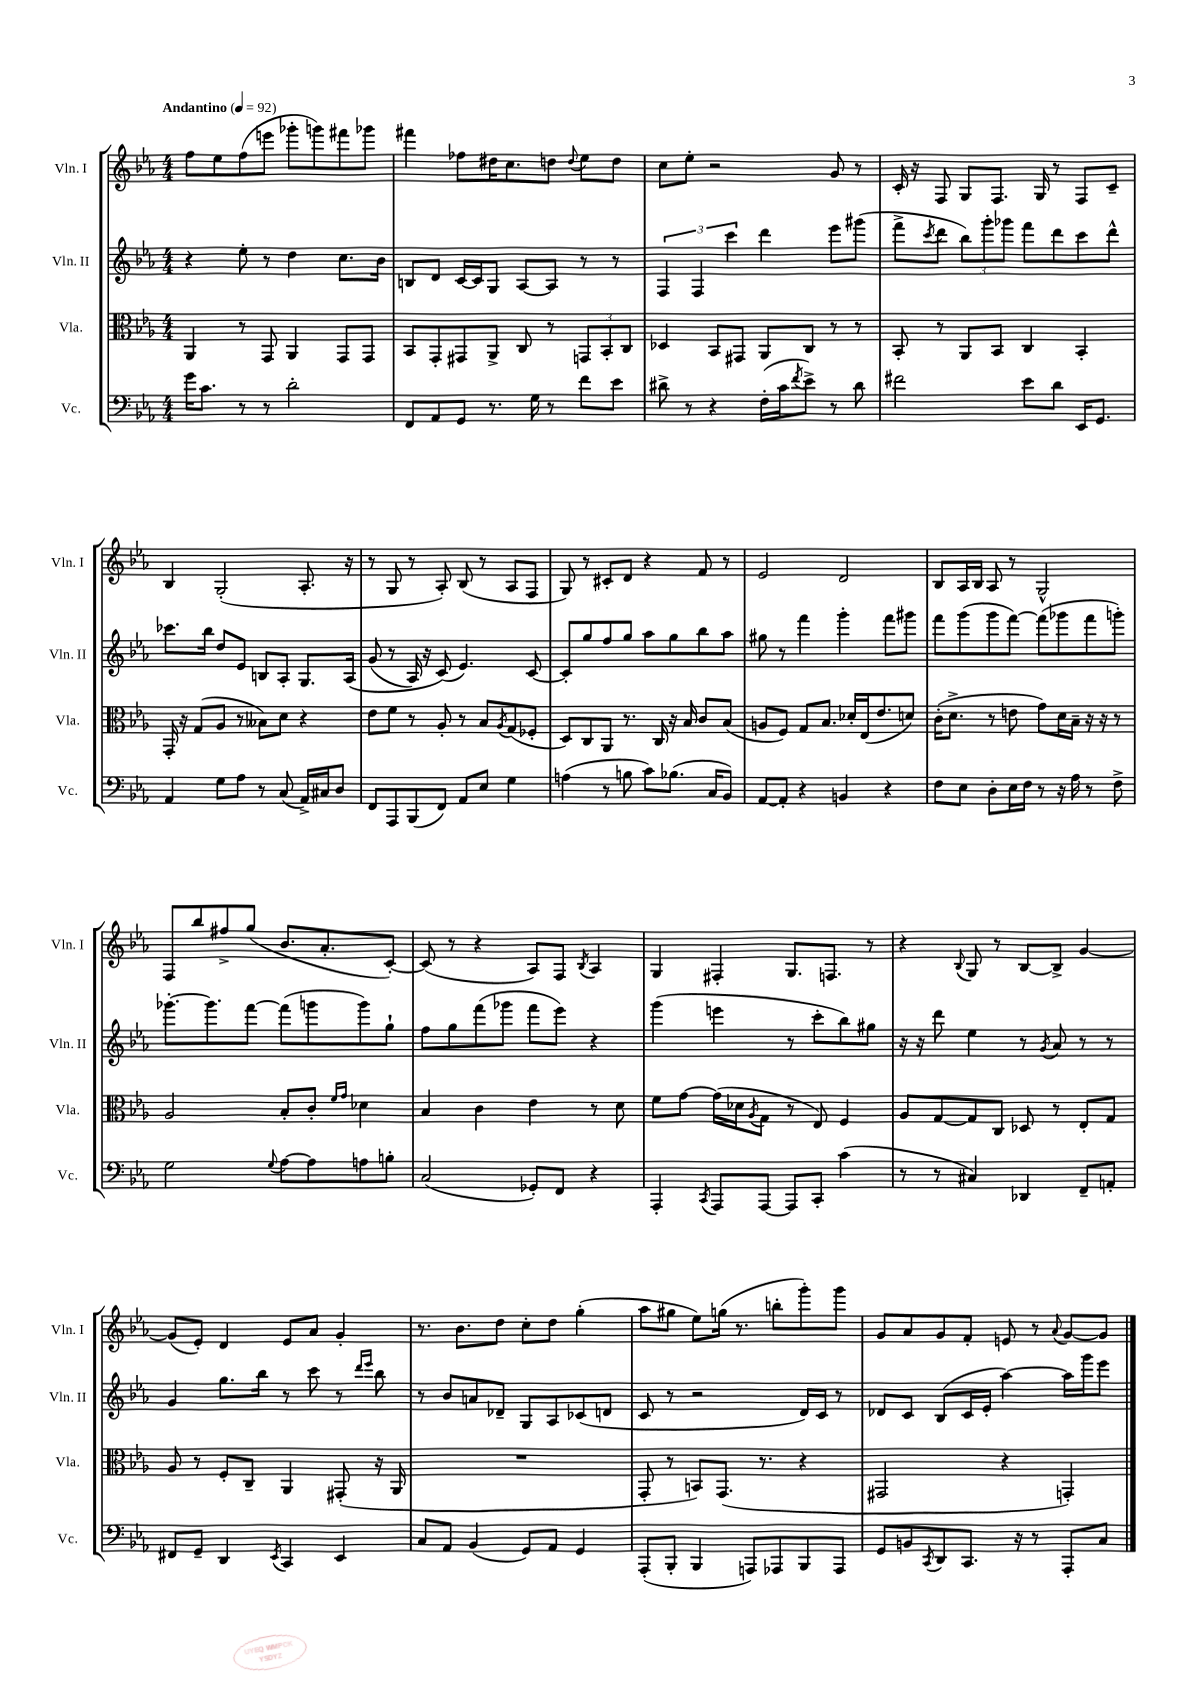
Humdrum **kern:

**kern	**kern	**kern	**kern
*staff4	*staff3	*staff2	*staff1
*clefF4	*clefC3	*clefG2	*clefG2
*k[b-e-a-]	*k[b-e-a-]	*k[b-e-a-]	*k[b-e-a-]
*M4/4	*M4/4	*M4/4	*M4/4
*MM92	*MM92	*MM92	*MM92
16g	4AA-	4r	8ff
8.c	.	.	.
.	.	.	8ee-
8r	8r	8ee-'	(8ff
8r	8GG	8r	8eee
2d'	4AA-	4dd	8ggg-'
.	.	.	8ggg)
.	8GG	8.cc	8fff#
.	8GG	.	8ggg-
.	.	16b-	.
=	=	=	=
8FF	8BB-	8B	4fff#
8AA-	8GG'	8d	.
8GG	8GG#	[16c	8ff-
.	.	16c]	.
8.r	8AA-^	8G	16dd#
.	.	.	8.cc
.	8C	[8A-	.
16G	.	.	.
8r	8r	8A-]	8dd
.	.	.	8qqdd
8f	12GG	8r	8ee-
.	12BB-'	.	.
8e-	.	8r	8dd
.	12C	.	.
=	=	=	=
8d#^	4D-	6F	8cc
8r	.	.	8ee-'
.	.	6F	.
4r	8BB-	.	2r
.	.	6ccc	.
.	8GG#	.	.
(16F'	8AA-	4ddd	.
16c	.	.	.
8qf	.	.	.
8e-^)	8C	.	.
8r	8r	8eee-	8g
8d#	8r	(8ggg#	8r
=	=	=	=
2f#	8BB-'	8fff^	16c'
.	.	.	16r
.	.	8qccc	.
.	8r	8ddd	8F
.	8AA-	12bb-)	8G
.	.	12ggg'	.
.	8BB-	.	8.F
.	.	12ggg-	.
8e-	4C	8fff	.
.	.	.	16G
8d	.	8ddd	8r
16EE-	4BB-'	8ccc	8F
8.GG	.	.	.
.	.	8ddd^^	8c~
=	=	=	=
4AA-	16GG'	8.ccc-	4B-
.	16r	.	.
.	(8G	.	.
.	.	16bb-	.
8G	8A-	8dd	(2G'
8A-	8r	8e-	.
8r	8B--)	8B	.
(8C	8d	8A-'	.
16AA-^)	4r	8.G	8.A-'
16C#	.	.	.
8D	.	.	.
.	.	&(16A-	16r
=	=	=	=
8FF	8e-	(8g	8r
8AAA-	8f	8r	8G
(8BBB-	8r	16A-)	8r
.	.	16r	.
8FF)	8A-'	(8c&)	8A-')
8AA-	8r	4.e-)	(8B-
8E-	8B-	.	8r
.	8qA-	.	.
4G	(8G	.	8A-
.	8F-'	[8c	8F
=	=	=	=
(4A	8D)	8c']	8G)
.	8C	8gg	8r
8r	8AA-	8ff	8c#'
8B	8.r	8gg	8d
8c)	.	8aa-	4r
.	16C	.	.
(8.B-	16r	8gg	.
.	16B-	.	.
.	8c	8bb-	8f
16C	.	.	.
8BB-)	(8B-	8aa-	8r
=	=	=	=
[8AA-	8A	8gg#	2e-
8AA-']	8F)	8r	.
4r	8G	4fff	.
.	8.B-	.	.
4BB	.	4ggg'	2d
.	16d-'	.	.
.	(16E-	.	.
.	8.e-	.	.
4r	.	8fff	.
.	8d)	8ggg#	.
=	=	=	=
8F	(16c'	8fff	8B-
.	8.d^	.	.
8E-	.	(8ggg	16A-
.	.	.	16B-
8D'	8r	8ggg	8A-
16E-	8e	[8fff)	8r
16F	.	.	.
8r	8g)	(8fff]	2G^^
16r	16d	8ggg-	.
16A-	16B-~	.	.
8r	16r	8fff	.
.	16r	.	.
8F^	8r	8ggg')	.
=	=	=	=
2G	2A-	[8.ggg-'	8F
.	.	.	8bb-
.	.	8.ggg-]	.
.	.	.	8ff#^
.	.	[8fff	(8gg
8qqG	.	.	.
[8A-	8B-'	(8fff]	8.b-
8A-]	8c'	8ggg	.
.	.	.	8.a-'
.	16qqf	.	.
.	16qqg	.	.
8A	4d-	8ggg)	.
8B'	.	8gg`	[8c')
=	=	=	=
(2C	4B-	8ff	(8c]
.	.	8gg	8r
.	4c	(8fff	4r
.	.	8ggg-	.
8GG-')	4e-	8fff	8A-)
8FF	.	8eee-)	8F
.	.	.	8qB-
4r	8r	4r	4A-
.	8d	.	.
=	=	=	=
4AAA-'	8f	(4ggg	4G
.	[8g	.	.
8qCC	.	.	.
8AAA-	(16g]	4eee	4F#'
.	16d-	.	.
.	8qA-	.	.
[8AAA-	8G	.	.
8AAA-]	8r	8r	8.G
8CC'	8E-)	8ccc'	.
.	.	.	8.F
(4c	4F	8bb-)	.
.	.	8gg#	8r
=	=	=	=
8r	8A-	16r	4r
.	.	16r	.
8r	[8G	8ddd	.
.	.	.	8qqB-
4C#)	8G]	4ee-	8G
.	8C	.	8r
4DD-	8D-	8r	[8B-
.	.	8qg	.
.	8r	8a-	8B-^]
8FF~	8E-'	8r	[4g
8AA'	8G	8r	.
=	=	=	=
8FF#	8A-	4g	(8g]
8GG~	8r	.	8e-')
4DD	8F'	8.gg	4d
.	8C~	.	.
.	.	16bb-	.
8qEE-	.	.	.
4CC	4AA-	8r	8e-
.	.	8ccc	8a-
4EE-	(8GG#'	8r	4g'
.	.	16qqddd	.
.	.	16qqeee-	.
.	16r	8bb-	.
.	16AA-	.	.
=	=	=	=
8C	1r	8r	8.r
8AA-	.	8b-	.
.	.	.	8.b-
(4BB-	.	8a	.
.	.	8d-~	8dd
8GG)	.	8G	8cc'
8AA-	.	8A-	8dd
4GG	.	(8c-	(4gg'
.	.	8d	.
=	=	=	=
(8AAA-'	8GG'	8c	8aa-
8BBB-'	8r	8r	8gg#
4BBB-	8BB)	2r	8ee-)
.	(8.GG	.	(16gg
.	.	.	8.r
8AAA)	.	.	.
.	8.r	.	.
8AAA-	.	.	8bb'
8BBB-	4r	16d)	8ggg')
.	.	16c	.
8AAA-	.	8r	8ggg
=	=	=	=
8GG	2GG#	8d-	8g
8BB	.	8c	8a-
8qCC	.	.	.
8DD	.	(8B-	8g
8.CC	.	16c	8f'
.	.	16e-'	.
.	4r	[4aa-)	8e
16r	.	.	.
8r	.	.	8r
.	.	.	8qqa-
8AAA-'	4GG')	16aa-]	[8g
.	.	16ggg	.
8C	.	8eee-	8g]
==	==	==	==
*-	*-	*-	*-
